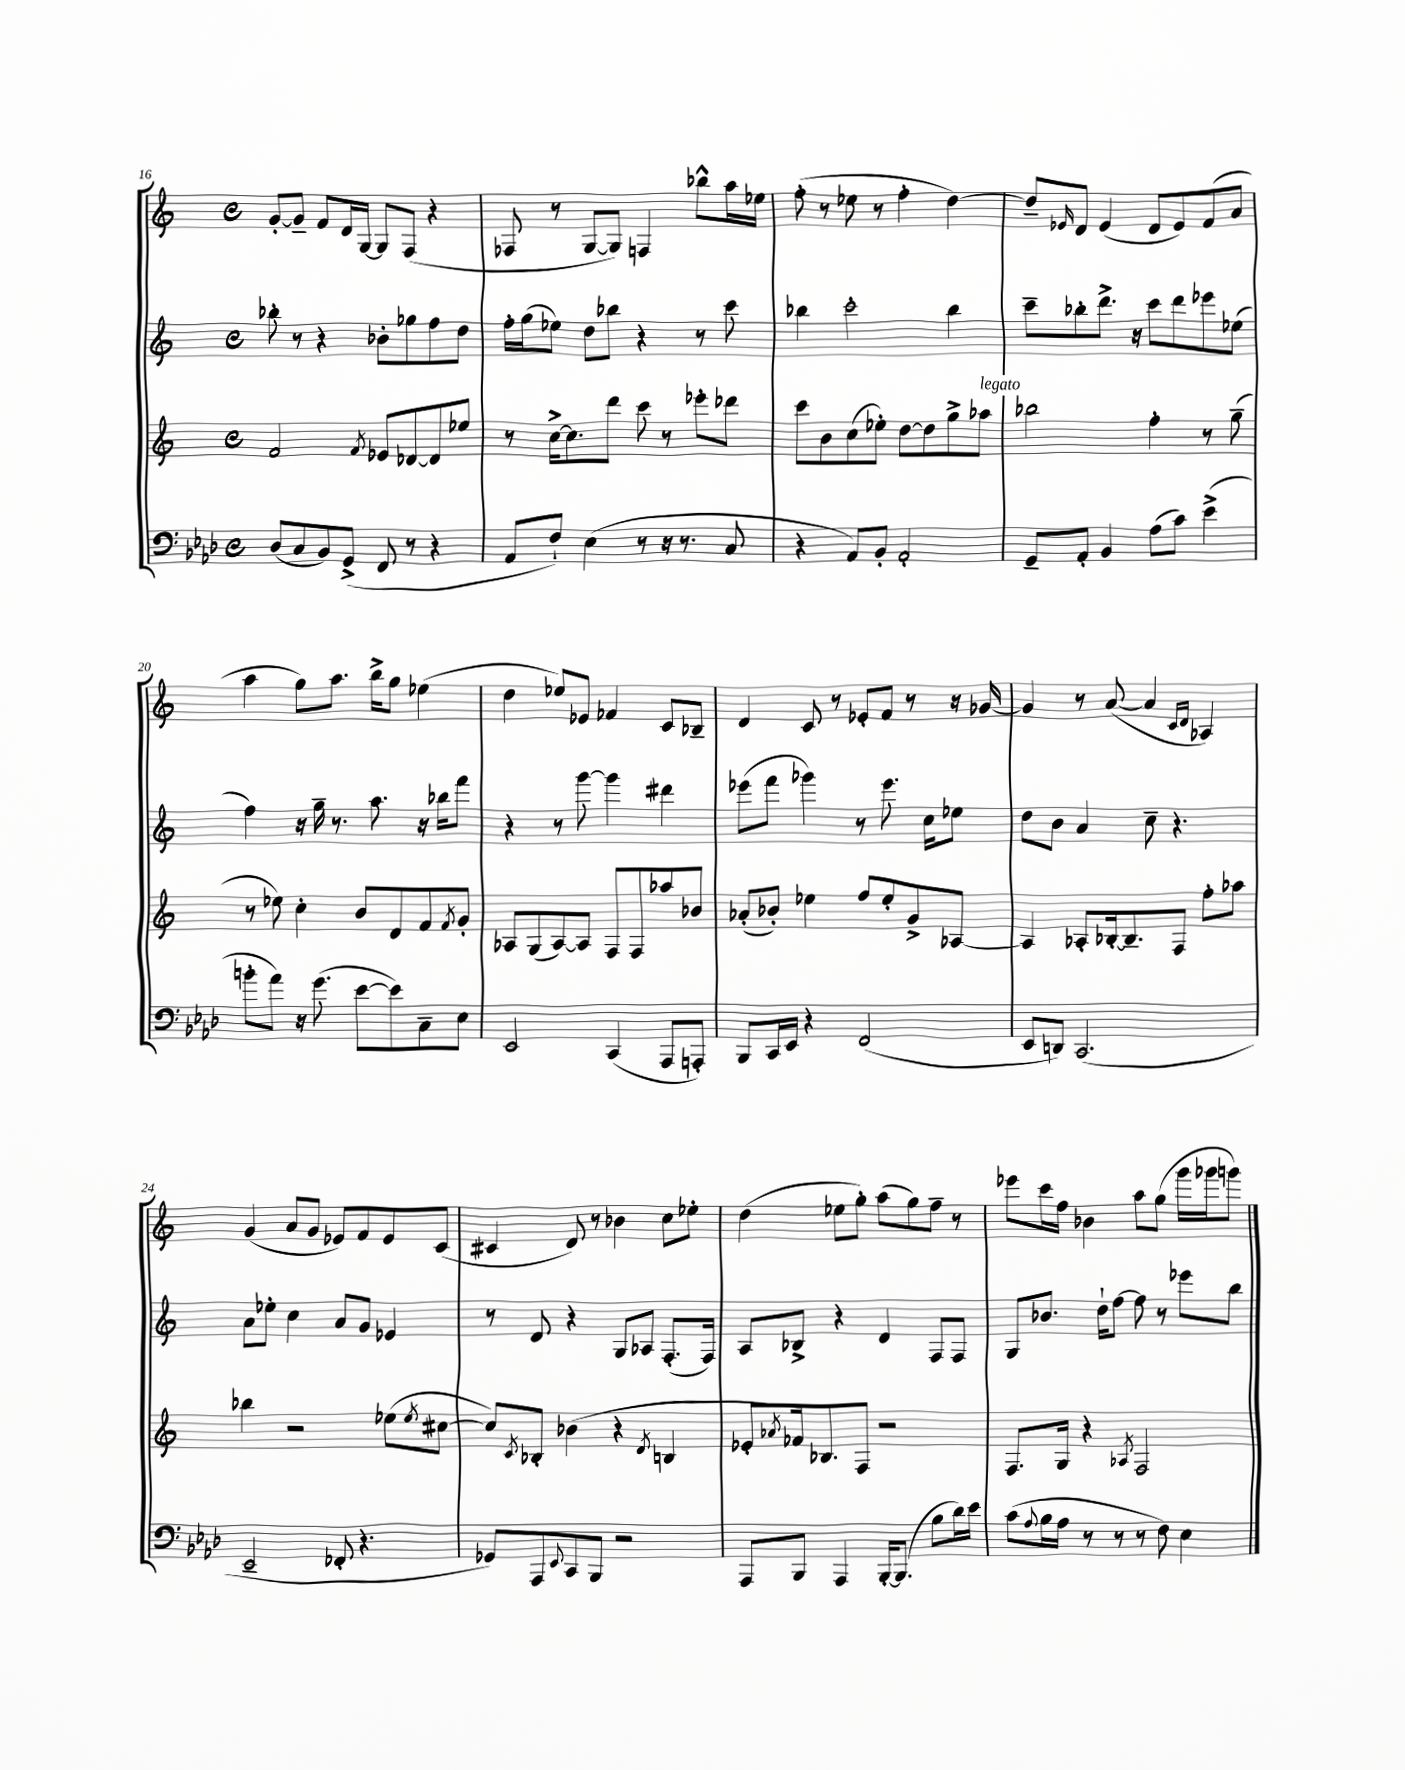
<<
\new StaffGroup <<
\new Staff = "s0" {
    \clef treble \key c \major \defaultTimeSignature \time 4/4
    g'8~-. g'8-- f'8 d'16 g16~ g8 f8( r4 |
    fes8 r8 g8~ g8) f4 bes''8-^ a''16 ees''16 |
    f''8-.( r8 ees''8 r8 f''4-. d''4~) |
    d''8-- \grace { ees'16 } d'8 ees'4( d'8 ees'8) f'8( a'8 |
    a''4 g''8) a''8. b''16-> g''8 ees''4( |
    d''4 ees''8) ees'8 fes'4 c'8 bes8-- |
    d'4 c'8 r8 ees'8-. f'8 r8 r16 ges'16~ |
    ges'4 r8 a'8~( a'4 \grace { c'16 d'16 } aes4) |
    g'4( a'8 g'8 ees'8) f'8 ees'8 c'8( |
    cis'4 d'8) r8 bes'4 c''8 ees''8-. |
    d''4( ees''8 g''8-.) a''8( g''8) f''8-- r8 |
    ees'''8 c'''16 f''16 bes'4 a''8 g''8( g'''16 ges'''16 g'''8) \bar "|." |
}
\new Staff = "s1" {
    \clef treble \key c \major \defaultTimeSignature \time 4/4
    bes''8-. r8 r4 bes'8-. ges''8 f''8 d''8 |
    f''16-. g''16( ees''8) d''8 bes''8 r4 r8 c'''8 |
    bes''4 c'''2-. bes''4 |
    c'''8-- bes''8-. d'''8.-> r16 c'''8 d'''8 ees'''8 ees''8( |
    f''4) r16 g''16-- r8. a''8. r16 bes''16 f'''8 |
    r4 r8 g'''8~ g'''4 dis'''4 |
    ees'''8( f'''8 ges'''4) r8 ees'''8. c''16 ees''8 |
    d''8 b'8 a'4 c''8-- r4. |
    a'8 ees''8-. c''4 a'8 g'8 ees'4 |
    r8 d'8 r4 g8 aes8 f8.-.( f16) |
    a8 bes8-> r4 d'4 f8 f8 |
    g8 bes'8. d''16-! f''8~ f''8 r8 ees'''8 b''8 \bar "|." |
}
\new Staff = "s2" {
    \clef treble \key c \major \defaultTimeSignature \time 4/4
    f'2 \acciaccatura { f'8 } ees'8 des'8~ des'8 ees''8 |
    r8 c''16~-> c''8. d'''8 c'''8 r8 ees'''8-. des'''8 |
    c'''8 b'8 c''8( ees''8-.) d''8~ d''8 g''8-> aes''8^\markup { \italic "legato" } |
    bes''2 f''4-. r8 g''8--( |
    r8 ees''8) c''4-. b'8 d'8 f'8 \acciaccatura { f'8 } g'8-. |
    aes8 g8( aes8~) aes8 f8 f8 aes''8 bes'8 |
    aes'8-.( bes'8-.) ees''4 f''8 ees''8-. g'8-> aes8~ |
    aes4 aes8-. bes16~-. bes8.-- f8 f''8-. aes''8 |
    bes''4 r2 ees''8( \acciaccatura { ees''8 } cis''8~ |
    cis''8) \acciaccatura { c'8 } bes8-. bes'4( r4 \acciaccatura { d'8 } b4 |
    ees'8-. \acciaccatura { aes'8 } fes'16) bes8. f8 r2 |
    f8. g16 r4 \acciaccatura { aes8 } f2 \bar "|." |
}
\new Staff = "s3" {
    \clef bass \key aes \major \defaultTimeSignature \time 4/4
    des8( c8 bes,8) g,8->( f,8 r8 r4 |
    aes,8 f8-!) ees4( r8 r16 r8. c8 |
    r4 aes,8) bes,8-. aes,2-. |
    g,8-- aes,8-. bes,4 aes8( c'8) ees'4->( |
    b'8-. aes'8) r16 g'8.( ees'8~ ees'8) c8-- ees8 |
    ees,2 c,4( aes,,8 a,,8-.) |
    bes,,8 c,16 ees,16 r4 f,2( |
    ees,8 d,8) c,2.( |
    ees,2-- fes,8-. r4. |
    ges,8) aes,,8 \appoggiatura { ees,8 } c,8 bes,,8 r2 |
    aes,,8 bes,,8 aes,,4 bes,,16~-. bes,,8.( bes8 des'16) ees'16 |
    c'8( \appoggiatura { aes8 } bes16 aes16 r8 r8 r8 f8) ees4 \bar "|." |
}
>>
>>
\layout { \context { \Score currentBarNumber = #16 } }
